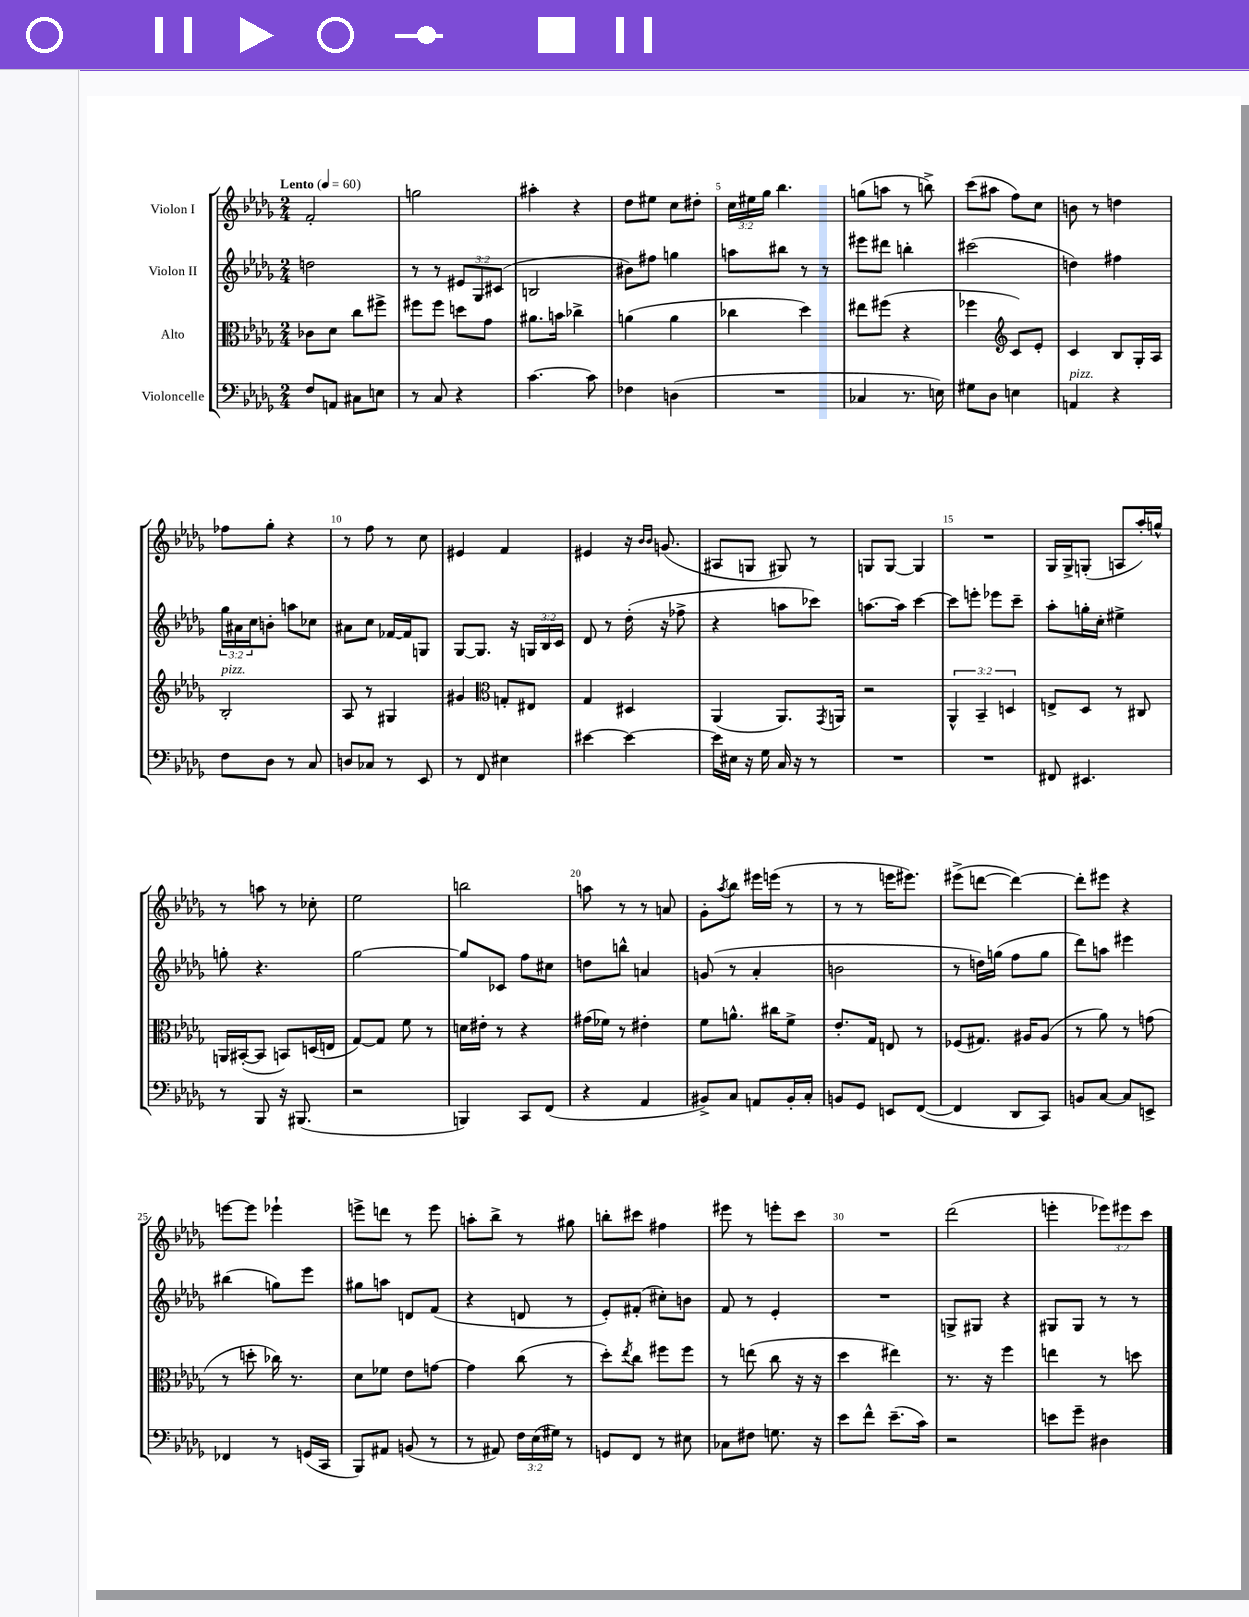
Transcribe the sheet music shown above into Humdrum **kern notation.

**kern	**kern	**kern	**kern
*staff4	*staff3	*staff2	*staff1
*clefF4	*clefC3	*clefG2	*clefG2
*k[b-e-a-d-g-]	*k[b-e-a-d-g-]	*k[b-e-a-d-g-]	*k[b-e-a-d-g-]
*M2/4	*M2/4	*M2/4	*M2/4
*MM60	*MM60	*MM60	*MM60
8F/L	8c-\L	2dd\	2f'/
8AA/J	8d-\J	.	.
8C#\L	8cc\L	.	.
8E\J	8ff#^\J	.	.
=	=	=	=
8r	8ff#\L	8r	2gg\
8C/	8ff#\J	8r	.
4r	8dd\L	12e#/L	.
.	.	12G-/	.
.	8g-\J	.	.
.	.	(12c#/J	.
=	=	=	=
[4.c\	8.a#\L	2B/	4aa#'\
.	16b\Jk	.	.
.	4cc-^\	.	4r
8c\]	.	.	.
=	=	=	=
4F-\	(4a\	8b#\L)	8dd-\L
.	.	8ff#\J	8ee#\J
(4D\	4a\	4gg\	8cc\L
.	.	.	8dd#'\J
=	=	=	=
2r	4cc-\	8aa\L	24cc\LL
.	.	.	24ee#\
.	.	.	24gg-\JJ
.	.	8bb#\J	4.bb-\
.	4dd-\)	8r	.
.	.	8r	.
=	=	=	=
4C-/	8ee#\L	8eee#\L	(8gg\L
.	(8ff#\J	8ddd#\J	8aa\J
8.r	4r	4bb'\	8r
.	.	.	8bb^\)
16E\)	.	.	.
=	=	=	=
8G#\L	4ff-\	(2ccc#\	(8ccc\L
8D-\J	.	.	8aa#\J
*	*clefG2	*	*
4E\	8c/L)	.	8ff\L)
.	8e-'/J	.	8cc\J
=	=	=	=
4AA/	4c/	4dd\)	8b\
.	.	.	8r
4r	8B-/L	4ff#\	4dd\
.	16G-'/L	.	.
.	16A-/JJ	.	.
=	=	=	=
8F\L	2B-'/	24gg-\LL	8ff-\L
.	.	24a#\	.
.	.	24cc\J	.
8D-\J	.	8b'\J	8gg-'\J
8r	.	8aa\L	4r
8C/	.	8cc-\J	.
=	=	=	=
8D/L	8A-/	8a#\L	8r
8C-/J	8r	8cc\J	8ff\
8r	4G#/	[16f-/LL	8r
.	.	16f-/]J	.
8EE-/	.	8G/J	8cc\
=	=	=	=
8r	4g#/	[8G-/L	4e#/
8FF/	.	8.G-/]J	.
*	*clefC3	*	*
4E#\	8G'/L	.	4f/
.	.	16r	.
.	8E#/J	24G/LL	.
.	.	24B-/	.
.	.	24c/JJ	.
=	=	=	=
[4e#\	4G-/	8d-/	4e#/
.	.	8r	.
4e#\_	4D#/	(16dd-'\	16r
.	.	.	16qqb-/LL
.	.	.	16qqb-/JJ
.	.	16r	(8.g/
.	.	8ff-^\	.
=	=	=	=
16e#\]LL	(4AA-/	4r	8A#/L
16E#\JJ	.	.	.
16r	.	.	8G/J
16G-\	.	.	.
16C/	8.AA-/L)	8aa\L	8G#/)
16r	.	.	.
8r	.	8ccc-\J)	8r
.	8qGG-/	.	.
.	16AA/Jk	.	.
=	=	=	=
2r	2r	[8.aa\L	8G/L
.	.	.	[8G/J
.	.	16aa\]Jk	.
.	.	[4ccc\	4G/]
=	=	=	=
2r	6AA-^^/	8ccc\]L	2r
.	.	8eee'\J	.
.	6BB-~/	.	.
.	.	8eee-\L	.
.	6D/	.	.
.	.	8ccc~\J	.
=	=	=	=
8FF#/	8E^/L	8aa-'\L	16G-/LL
.	.	.	16G-^/J
4.EE#/	8D-/J	16gg'\L	(8G'/J
.	.	16cc'\JJ	.
.	8r	4ee#^\	8A/L
.	8C#/	.	16aa-'/L)
.	.	.	16gg^^/JJ
=	=	=	=
8r	16AA/LL	8gg'\	8r
.	([16BB#'/J	.	.
8BBB-/	8BB#/]J	4.r	8aa\
16r	8BB/L)	.	8r
(8.BBB#/	.	.	.
.	(16D/L	.	8cc-'\
.	16E/JJ	.	.
=	=	=	=
2r	[8G-/L)	[2gg-\	2ee-\
.	8G-/]J	.	.
.	8f\	.	.
.	8r	.	.
=	=	=	=
4BBB/)	16d\LL	8gg-/]L	2bb\
.	16e#'\JJ	.	.
.	8r	8c-/J	.
8CC/L	4r	8ff\L	.
(8FF/J	.	8cc#\J	.
=	=	=	=
4r	(16g#\LL	8dd\L	8aa\
.	16f-\JJ)	.	.
.	8r	8bb^^\J	8r
4AA-/	4e#'\	4a/	8r
.	.	.	8a/
=	=	=	=
8BB#^/L)	8f\L	(8g/	8g-'\L
.	.	.	8qaa-/
8C/J	8.a^^\J	8r	8bb-\J
8AA/L	.	4a-'/	16eee#\LL
.	16cc#\LK	.	(16eee\JJ
16BB#'/L	8f^\J	.	8r
16C'/JJ	.	.	.
=	=	=	=
8BB/L	8.e-'/L	2b\	8r
8GG-/J	.	.	8r
.	16G-/Jk	.	.
8EE/L	8E/	.	16eee\LK
.	.	.	8.eee#\J)
([8FF/J	8r	.	.
=	=	=	=
4FF/]	(8F-/L	8r	(8eee#^\L
.	8.G#/J)	16dd\LL)	[8ddd\J
.	.	(16gg\JJ	.
8DD-/L	.	8ff\L	4ddd\_)
.	16A#/LK	.	.
8CC/J)	(8A#/J	8gg\J	.
=	=	=	=
8BB/L	8r	8ddd-\L)	8ddd'\]L
[8C/J	8a-\)	8aa\J	8eee#\J
8C/]L	8r	4eee#\	4r
8EE^/J	(8g\	.	.
=	=	=	=
4FF-/	8r	(4bb#\	[8eee\L
.	8dd'\	.	8eee\]J
8r	16cc-\)	8gg\L)	4eee-`\
.	8.r	.	.
(16GG/LL	.	8eee-\J	.
16CC/JJ	.	.	.
=	=	=	=
8BBB-/L)	8d-\L	8gg#\L	8eee^\L
8AA#/J	8f-\J	8aa\J	8ddd\J
(8BB/	8e-\L	8d/L	8r
8r	[8g\J	(8f/J	8eee\
=	=	=	=
8r	4g\]	4r	8aa'\L
8AA#/)	.	.	8bb-^\J
24F\LL	(8cc\	8d/	8r
(24E-\	.	.	.
24G#\JJ)	.	.	.
8r	8r	8r	8gg#\
=	=	=	=
8GG/L	8dd-'\L)	8e-'/L)	8bb'\L
.	8qee-/	.	.
8FF/J	8cc\J	(8f#'/J	8ccc#\J
8r	8ff#\L	8cc#'\L)	4ff#\
8E#\	8ff#\J	8b\J	.
=	=	=	=
8C-\L	8r	8f/	8eee#\
8F#\J	(8ee\	8r	8r
8.G\	8cc\	4e-'/	8eee'\L
.	16r	.	8ccc\J
16r	16r	.	.
=	=	=	=
8e-\L	4dd-\	2r	2r
8f^^\J	.	.	.
(8.e-~\L	4ee#\)	.	.
16c\Jk)	.	.	.
=	=	=	=
2r	8.r	8G^/L	(2ddd-\
.	.	8G#/J	.
.	16r	.	.
.	4ff\	4r	.
=	=	=	=
8e\L	4ee\	8G#/L	4eee'\
8g-~\J	.	8G#/J	.
4D#\	8r	8r	12eee-\L)
.	.	.	12eee#\
.	8dd\	8r	.
.	.	.	12ccc\J
==	==	==	==
*-	*-	*-	*-
